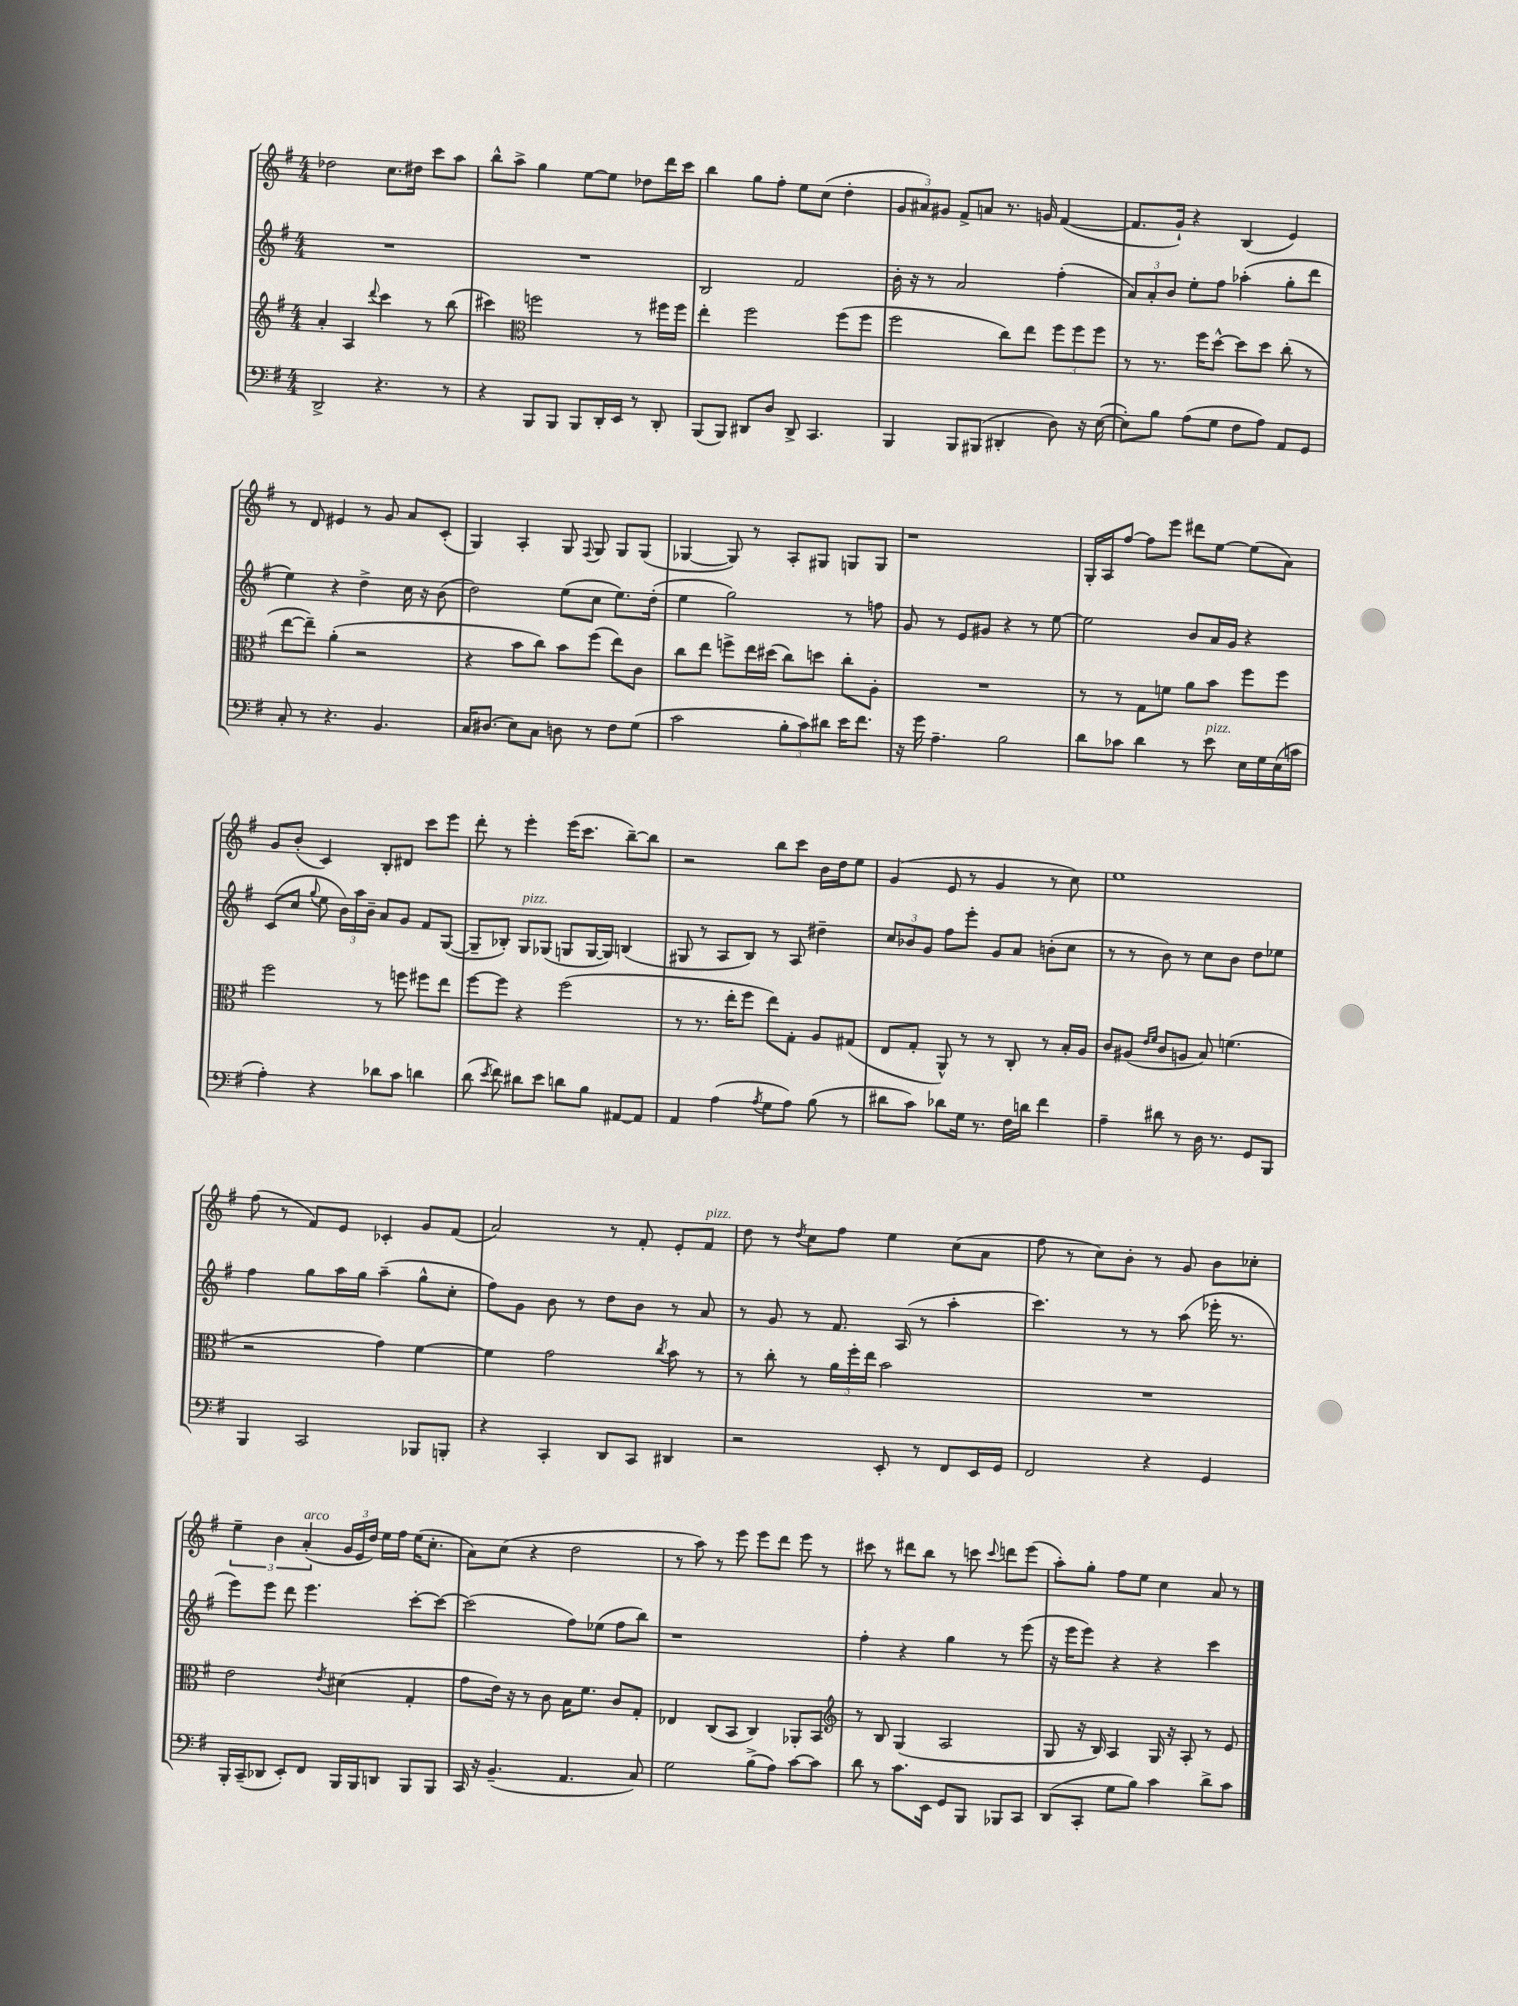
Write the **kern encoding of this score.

**kern	**kern	**kern	**kern
*part4	*part3	*part2	*part1
*staff4	*staff3	*staff2	*staff1
*clefF4	*clefG2	*clefG2	*clefG2
*k[f#]	*k[f#]	*k[f#]	*k[f#]
*M4/4	*M4/4	*M4/4	*M4/4
=53	=53	=53	=53
2DD^/	4a'/	1r	2dd-X\
.	4A/	.	.
.	8qqddd/	.	.
4.r	4ccc\	.	8.cc\L
.	.	.	16dd#X\Jk
.	8r	.	8ccc\L
8r	(8bb\	.	8aa\J
=54	=54	=54	=54
4r	4ccc#X\)	1r	8bb^^\L
.	.	.	8aa^\J
*	*clefC3	*	*
8BBB/L	2ffn\	.	4gg\
8BBB/J	.	.	.
8BBB/L	.	.	[8ee\L
16DD'/L	.	.	8ee\J]
16EE/JJ	.	.	.
8r	8r	.	8dd-X\L
8DD'/	16ff#X\LL	.	16ddd\L
.	16ff#\JJ	.	16ccc\JJ
=55	=55	=55	=55
(8BBB/L	4ee'\	2B/	4bb\
8BBB/J)	.	.	.
8DD#X/L	2ff#\	.	8gg\L
8D/J	.	.	8ff#'\J
8DD#^/	.	2f#/	8ee\L
4.CC/	.	.	(8cc\J
.	(8ff#\L	.	4dd'\
.	8ff#\J	.	.
=56	=56	=56	=56
4BBB/	2ff#\	16b'\	12g/L
.	.	16r	.
.	.	.	12a#X/)
.	.	8r	.
.	.	.	12g#X/J
8BBB/L	.	2a/	8f#^/L
(8BBB#X/J	.	.	8an/J
4DD#X'/	8cc\L)	.	8.r
.	8ee\J	.	.
.	.	.	16gn/
8D\)	12ff#\L	(4ff#'\	([4f#/
.	12ff#\	.	.
16r	.	.	.
.	12ff#\J	.	.
([16E\	.	.	.
=57	=57	=57	=57
8E'\L])	8r	12a/L)	8.f#/L]
.	.	12a'/	.
8B\J	8.r	.	.
.	.	12b/J	.
.	.	.	16g`/Jk)
(8A\L	.	8ee'\L	4r
.	16ff#\KL	.	.
8G\J	[8dd^^\J	8ff#\J	.
8F#\L	8dd\L]	(4aa-X'\	(4B/
8A\J)	8dd\J	.	.
8AA/L	(8cc'\	8gg'\L	4e/)
8GG/J	8r	8ddd\J	.
!!LO:LB:g=z
=58	=58	=58	=58
8C'/	[8ee\L	4ee\)	8r
8r	8ee~\J])	.	8d/
4.r	(4a'\	4r	4e#X/
.	2r	4dd^\	8r
4.BB/	.	.	8g/
.	.	16cc\	8a/L
.	.	16r	.
.	.	(8b\	(8c'/J
=59	=59	=59	=59
16C/KL	4r	2dd\)	4G/)
(8.D#X/J	.	.	.
8E\L)	8b\L	.	4A'/
8C\J	8cc\J)	.	.
8Dn\	8b\L	(8ee\L	8G/
.	.	.	8qqF#/
8r	(8ff#\J	8cc\J	8G/
8F#\L	8ee\L)	8.ee\L)	8G/L
(8G\J	8c\J	.	(8G/J
.	.	(16dd'\Jk	.
=60	=60	=60	=60
2c\	8cc\L	4ee\	[4G-X/
.	8ee\J	.	.
.	8ffn^\L	2gg\)	8G-/])
.	16ee\L	.	8r
.	(16dd#X\JJ	.	.
12B'\L	8cc\L)	.	8A'/L
12c\)	.	.	.
.	8ddn\J	.	8G#X/J
12d#X\J	.	.	.
16e\KL	8cc'\L	8r	8Gn/L
8.f#\J	.	.	.
.	8A'\J	8ffn\	8G/J
=61	=61	=61	=61
16r	1r	8g/	1r
16g\	.	.	.
4.A~\	.	8r	.
.	.	8e/L	.
.	.	8g#X/J	.
2B\	.	4r	.
.	.	8r	.
.	.	[8ee\	.
=62	=62	=62	=62
8d\L	8r	2ee\]	16G'/LL
.	.	.	16A/J
8c-X\J	8r	.	[8ff#/J
4d\	8G\L	.	8ff#\L]
.	8fn\J	.	8eee\J
8r	8a\L	8b/L	8ddd#X\L
!LO:TX:a:i:t=pizz.	!	!	!
8e\	8b\J	16a/L	[8ee\J
.	.	16g/JJ	.
16E\LL	8ff#\L	4r	(8ee\L]
16G\	.	.	.
(16E\	8ff#\J	.	8a\J)
16cn\JJ	.	.	.
!!LO:LB:g=z
=63	=63	=63	=63
4A'\)	2ff#\	(8c/L	8g/L
.	.	8cc/J	(8b'/J
.	.	8qqgg/	.
4r	.	8ee\	4c/)
.	.	24b\LL)	.
.	.	24aa\	.
.	.	24b~\JJ	.
8d-X\L	8r	8a/L	8B'/L
8c\J	8ffn\	8g/J	8d#X/J
4dn\	8ff#X\L	8f#/L	8ccc\L
.	8ee\J	([8G/J	8eee\J
=64	=64	=64	=64
(8d\	[8ff#\L	8G~/L]	8ddd'\
8qe/	.	.	.
8f#\)	8ff#\J]	8B-X'/J)	8r
!	!	!LO:TX:a:i:t=pizz.	!
8d#X\L	4r	8G/L	4eee'\
8e\J	.	(8G-X/J	.
8dn\L	(2ff#\	8Gn/L	(16eee\KL
.	.	.	8.ccc\J
8B\J	.	[16G/L	.
.	.	16G/JJ])	.
[8AA#X/L	.	(4Bn/	[8bb~\L)
8AA#/J]	.	.	8bb\J]
=65	=65	=65	=65
4AA/	8r	8G#X/	2r
.	8.r	8r	.
(4A\	.	8A/L	.
.	16ee'\KL	.	.
.	8ff#\J	8B/J)	.
8qA/	.	.	.
8G\L	8ee\L)	8r	8bb\L
8A\J)	8G'\J	8A/	8ccc\J
(8B\	8A/L	4dd#X~\	16b\LL
.	.	.	16dd\J
8r	(8G#X/J	.	8ee\J
=66	=66	=66	=66
8d#X\L	8E/L	12cc/L	(4g/
.	.	12b-X/	.
8c\J)	8G'/J	.	.
.	.	12g/J	.
8d-X\L	8AA^^/)	8ff#\L	8e/
16G\Jk	8r	8eee'\J	8r
8.r	.	.	.
.	8r	8g/L	4g/
16F#\LL	8C'/	8a/J	.
16dn\JJ	.	.	.
4f#\	8r	(8bn'\L	8r
.	16B'/LL	8cc\J	8cc\)
.	16A/JJ	.	.
=67	=67	=67	=67
4A~\	8c/L	8r	1ee
.	(8A#X/J	8r	.
.	16qqe/LL	.	.
.	16qqf#/JJ	.	.
8d#X\	8c/L	8b\)	.
8r	8An/J	8r	.
16D\	8B/)	8cc\L	.
8.r	.	.	.
.	(4.fn\	8b\J	.
8GG/L	.	8dd\L	.
8BBB/J	.	8ee-X\J	.
!!LO:LB:g=z
=68	=68	=68	=68
4BBB/	2r	4ff#\	(8ff#\
.	.	.	8r
2CC/	.	8gg\L	8f#/L)
.	.	16aa\L	8e/J
.	.	16gg\JJ	.
.	4g\)	(4aa~\	4c-X'/
8BBB-X/L	[4f#\	8gg^^\L	8g/L
8BBBn'/J	.	8cc'\J	(8f#/J
=69	=69	=69	=69
4r	4f#\]	8ff#\L)	2a/)
.	.	8g\J	.
4CC'/	2g\	8b\	.
.	.	8r	.
8DD/L	.	8dd\L	8r
8CC/J	.	8b\J	8f#'/
.	8qcc/	.	.
4DD#X/	8b\	8r	8e'/L
!	!	!	!LO:TX:a:i:t=pizz.
.	8r	8a/	8f#/J
=70	=70	=70	=70
2r	8r	8r	8dd\
.	8cc'\	8g/	8r
.	.	.	8qdd/
.	8r	8r	8cc\L
.	24a\LL	8.f#/	8ff#\J
.	24ff#'\	.	.
.	24ee\JJ	.	.
8EE'/	2b\	.	4ee\
.	.	(16A/	.
8r	.	8r	.
8FF#/L	.	4aa'\	(8cc\L
16EE/L	.	.	8a\J
16GG/JJ	.	.	.
=71	=71	=71	=71
2FF#/	1r	4.ccc\)	8ff#\
.	.	.	8r
.	.	.	8cc\L)
.	.	8r	8b'\J
4r	.	8r	8r
.	.	(8aa\	8g/
4GG/	.	16eee-X'\	8b\L
.	.	8.r	.
.	.	.	8cc-X'\J
!!LO:LB:g=z
=72	=72	=72	=72
16BBB'/LL	2e\	8eee\L)	6ee~\
(16CC~/J	.	.	.
8DD-X/J	.	8eee\J	.
.	.	.	6b\
8EE'/L)	.	8ddd\	.
!	!	!	!LO:TX:a:i:t=arco
.	.	.	(6a'/
8FF#/J	.	4.eee\	.
.	8qe/	.	.
16BBB/LL	(4d#X\	.	24g/LL
.	.	.	24e/
16BBB/J	.	.	.
.	.	.	24dd/JJ)
8DDn/J	.	.	16ee\LL
.	.	.	16ff#\JJ
8BBB/L	4G'/	[8ccc'\L	(16ee\KL
.	.	.	8.cc'\J
8BBB/J	.	8ccc\J_	.
=73	=73	=73	=73
16CC/	8g\L	(2ccc\]	8a\L)
16r	.	.	.
(4.BB~/	16e\Jk)	.	(8cc\J
.	16r	.	.
.	8r	.	4r
.	8c\	.	.
4.AA/	16B\KL	8ff#\L)	2dd\
.	8.f#\J	.	.
.	.	(8ee-X\J	.
.	8c/L	8ff#\L	.
8C/)	8G'/J	8bb\J)	.
=74	=74	=74	=74
2G\	4E-X/	1r	8r
.	.	.	8aa\)
.	(8C/L	.	8r
.	8BB/J	.	8eee\
(8B^\L	4C/)	.	8eee\L
8A\J)	.	.	8ddd\J
[8c\L	8AA-X'/L	.	8eee\
8c\J]	8BB/J	.	8r
=75	=75	=75	=75
*	*clefG2	*	*
8d\	8r	4ff#'\	8ccc#X\
8r	8B/	.	8r
8.c\L	(4G/	4r	8ddd#X\L
.	.	.	8bb\J
16EE\Jk	.	.	.
8GG/L	2A/	4gg\	8r
8BBB/J	.	.	8cccn\
.	.	.	8qqccc/
8BBB-X/L	.	8r	8dddn\L
8CC/J	.	(8eee\	(8eee\J
=76	=76	=76	=76
(8DD/L	8G/	16r	8aa'\L)
.	.	16eee\KL	.
8CC'/J	16r	8eee\J)	8gg'\J
.	16B/)	.	.
8G\L	4A/	4r	8ff#\L
8B\J)	.	.	8ee\J
4c\	16G/	4r	4cc\
.	16r	.	.
.	8A'/	.	.
8d^\L	8r	4ccc\	8a/
8c\J	8e/	.	8r
==	==	==	==
*-	*-	*-	*-
